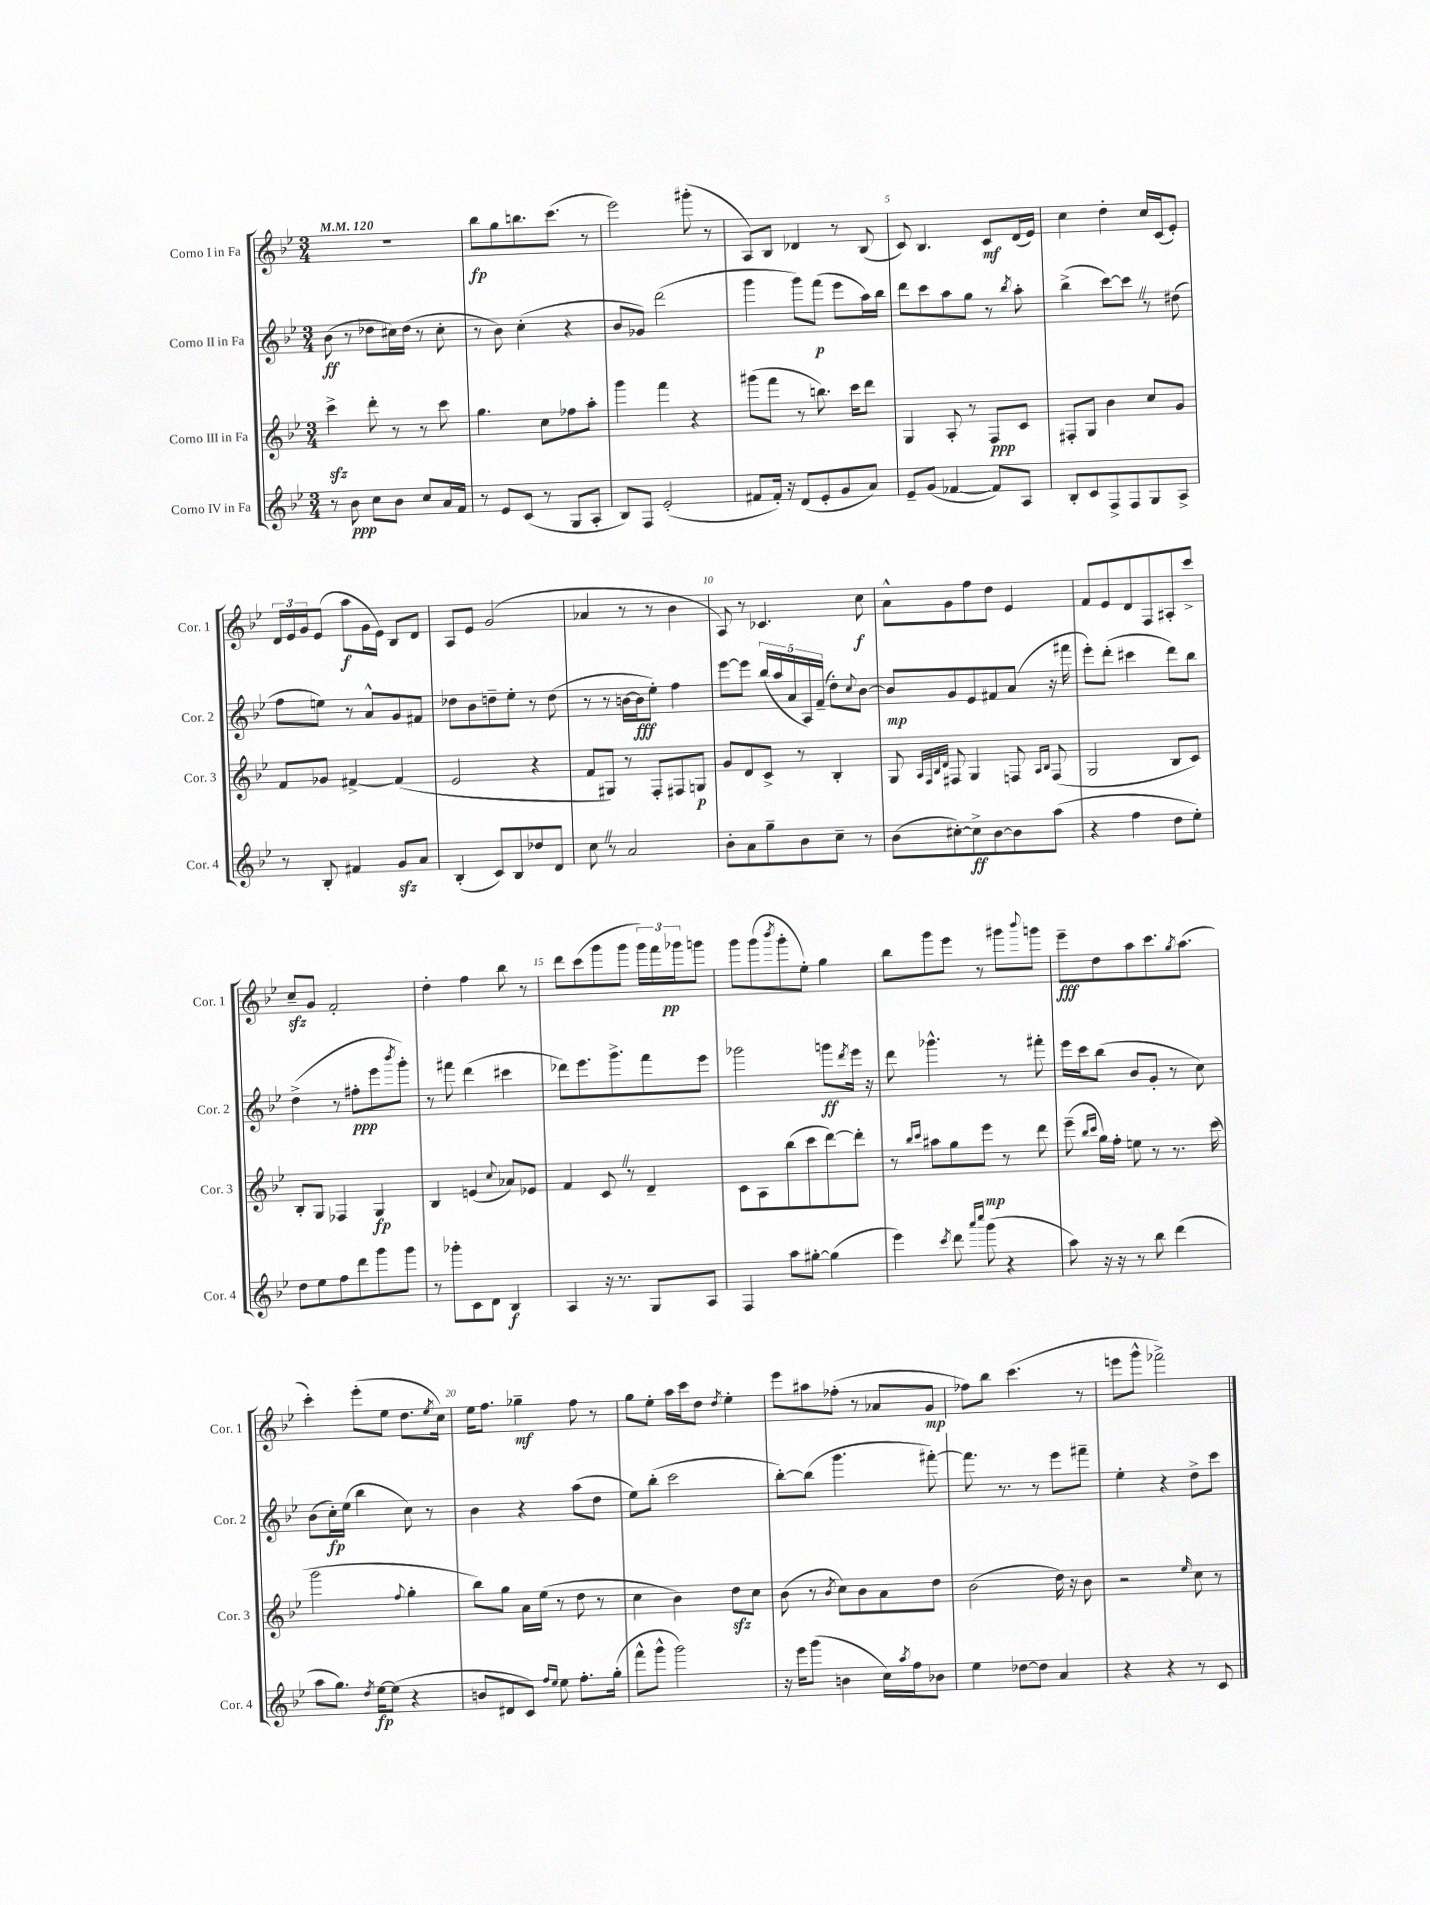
<<
\new StaffGroup <<
\new Staff = "s0" \with { instrumentName = "Corno I in Fa" shortInstrumentName = "Cor. 1" } {
    \clef treble \key bes \major \numericTimeSignature \time 3/4 \tempo 4 = 120
    R2. |
    bes''8\fp g''8 b''8. c'''8.( r8 |
    ees'''2) gis'''8-.( r8 |
    a8) bes8 des'4 r8 bes8( |
    c'8) bes4. c'8\mf d'16( ees'16) |
    c''4 d''4-. c''16 c'16( ees'8-.) |
    \tuplet 3/2 { d'16 ees'16 g'16 } ees'8( a''8\f g'16 ees'16) bes8 d'8 |
    a8 ees'8 g'2( |
    aes'4 r8 r8 bes'4 |
    a8) r8 ces'4. c''8\f |
    a'8-^ g'8 f''8 d''8 ees'4 |
    f'8 ees'8 d'8 f8 ais8-. c'''8-> |
    c''8--\sfz g'8 f'2-. |
    d''4-. f''4 bes''8 r8 |
    d'''8 c'''8( g'''8 g'''8 \tuplet 3/2 { g'''16) f'''16 ges'''16\pp } g'''8 |
    g'''8 g'''8( \acciaccatura { bes'''8 } g'''8-. ees''8-.) g''4 |
    bes''8 g'''8 ees'''8 r8 gis'''8 \appoggiatura { bes'''8 } g'''8 |
    ees'''8--\fff d''8 a''8 c'''8. \acciaccatura { g''8 } a''8.( |
    c'''4-.) ees'''8-.( ees''8 d''8. \acciaccatura { ees''8 } c''16) |
    ees''16 f''8. ges''4--\mf f''8 r8 |
    g''8 ees''8-. a''16 c'''16 d''8 \acciaccatura { d''8 } ees''4-. |
    ees'''8 ais''8 fes''8-.( r8 aes'8 g'8\mp |
    fes''8) bes''8 c'''4.( r8 |
    e'''8 g'''8-^ fes'''2->) \bar "|." |
}
\new Staff = "s1" \with { instrumentName = "Corno II in Fa" shortInstrumentName = "Cor. 2" } {
    \clef treble \key bes \major \numericTimeSignature \time 3/4
    bes'8\ff( r8 des''8 cis''16) des''16( r8 cis''8-. |
    r8 bes'8) c''4-.( r4 |
    bes'8 ges'8) d'''2( |
    g'''4 g'''8) f'''8\p( ees'''8 a''16) bes''16 |
    d'''8 c'''8 a''8 g''8 r8 \acciaccatura { bes''8 } a''8-. |
    bes''4->( c'''8~) c'''8 \once \override BreathingSign.text = \markup { \musicglyph "scripts.caesura.straight" } \breathe r8 dis''8( |
    f''8 e''8) r8 a'8-^ g'8 fis'8 |
    des''8 bes'8 d''8-- ees''8-. r8 d''8( |
    r8 r8 b'16~ b'16\fff ees''8-.) f''4 |
    ees'''8~ ees'''8 \tuplet 5/4 { bes''16( a''16 a'16 a16) f'16--( } d''8-.) \appoggiatura { c''8 } bes'8~ |
    bes'8\mp g'8 ees'8 fis'8 a'8( r16 fis'''16 |
    ees'''8-.) d'''8-.( cis'''4 d'''8) bes''8 |
    d''4->( r8 fis''8-.\ppp ees'''8 \acciaccatura { bes'''8 } g'''8-.) |
    r8 fis'''8 d'''4( cis'''4 |
    des'''8) ees'''8. g'''8.-> f'''8 ees'''8 |
    ges'''2 g'''8\ff \acciaccatura { d'''8 } ees'''16 r16 |
    d'''8 ges'''4.-^ r8 fis'''8-. |
    ees'''16 c'''16 bes''8( bes'8 g'8-. r8 c''8) |
    bes'8( c''16-.\fp) ees''16( bes''4 c''8) r8 |
    bes'4 r4 a''8( d''8 |
    ees''8) bes''8-.( c'''2 |
    bes''8~-.) bes''8( g'''4. fis'''8~-.) |
    fis'''8. r8. r8 ees'''8 fis'''8-- |
    ees''4-. r4 d''8-> c'''8 \bar "|." |
}
\new Staff = "s2" \with { instrumentName = "Corno III in Fa" shortInstrumentName = "Cor. 3" } {
    \clef treble \key bes \major \numericTimeSignature \time 3/4
    c'''4->\sfz d'''8-. r8 r8 c'''8 |
    g''4. c''8 fes''8 a''8-. |
    g'''4 f'''4 r4 |
    gis'''8( f'''8 r8 b''8.) c'''16 d'''8 |
    g4 a8-. r8 f8\ppp c'8 |
    fis8-. g8 bes'4 c''8 g'8 |
    f'8 ges'8 fis'4~-> fis'4( |
    ees'2 r4 |
    f'8 gis8) r8 f8-. fis8 g8\p |
    g'8 d'8 c'8-> r8 bes4-. |
    g8 \grace { a32 f32 bes32 d'32 } fis8 g4 f8 \grace { a16 bes16 } f8( |
    g2 bes8 c'8) |
    bes8-. g8 fes4 g4\fp |
    bes4 e'4( \appoggiatura { c''8 } aes'8) ees'8 |
    f'4 c'8 \once \override BreathingSign.text = \markup { \musicglyph "scripts.caesura.straight" } \breathe r8 d'4-- |
    c'8 a8 bes''8( c'''8 d'''8~) d'''8-. |
    r8 \grace { bes''16 c'''16 } ais''8 g''8 ees'''8\mp r8 d'''8 |
    ees'''8--( \grace { bes''16 c'''16 } g''16) f''16-. e''8 r8 r8. c'''16( |
    g'''2 \appoggiatura { f''8 } g''4-. |
    bes''8) g''8 a'16 ees''16( r8 d''8 r8 |
    c''4 bes'4) d''8\sfz c''8 |
    bes'8( r8 \acciaccatura { bes'8 } c''8) bes'8 a'8 d''8 |
    bes'2( d''16) r16 bes'8 |
    r2 \grace { ees''16 } c''8 r8 \bar "|." |
}
\new Staff = "s3" \with { instrumentName = "Corno IV in Fa" shortInstrumentName = "Cor. 4" } {
    \clef treble \key bes \major \numericTimeSignature \time 3/4
    r8 bes'8\ppp c''8 bes'8 c''8 a'16 f'16 |
    r8 ees'8 c'8( r8 g8 a8-. |
    bes8) f8 ees'2-.( |
    fis'8 fis'16-.) r16 d'8( ees'8-. g'8 a'8) |
    ees'8-- g'8( fes'4~ fes'8) a8 |
    bes8-. c'8 f8-> f8 g8 a8-> |
    r8 bes8-. fis'4 g'8\sfz a'8 |
    bes4-.( c'8) bes8 des''8 d'8 |
    c''8 \once \override BreathingSign.text = \markup { \musicglyph "scripts.caesura.straight" } \breathe r8 a'2 |
    bes'8-. a'8 g''8-- bes'8 c''8-- r8 |
    bes'8( cis''8~-.) cis''8->\ff bes'8~ bes'8 a''8( |
    r4 f''4 d''8 ees''8-.) |
    d''8 ees''8 f''8 d'''8 g'''8 g'''8 |
    r8 ges'''8-. c'8 d'8 bes4\f |
    a4 r16 r8. g8 a8 |
    f4 a''8 gis''8~-. gis''4( |
    ees'''4) \acciaccatura { c'''8 } d'''8 \grace { a'''16 c''''16 } g'''8( r4 |
    a''8) r16 r16 r8 bes''8 d'''4( |
    a''8 g''8.) \acciaccatura { d''8 } ees''16~\fp ees''8( r4 |
    b'8 dis'8 c'8) \grace { f''16 ees''16 } ees''8 f''8.-. g''16-.( |
    f'''8-^ g'''8-^ g'''2) |
    r16 ees'''16 g'''8( b'4 c''16) \acciaccatura { a''8 } f''16 bes'8 |
    ees''4 des''8~ des''8 a'4 |
    r4 r4 r8 c'8 \bar "|." |
}
>>
>>
\layout { \context { \Score \override BarNumber.break-visibility = ##(#f #t #t) barNumberVisibility = #(every-nth-bar-number-visible 5) } }
